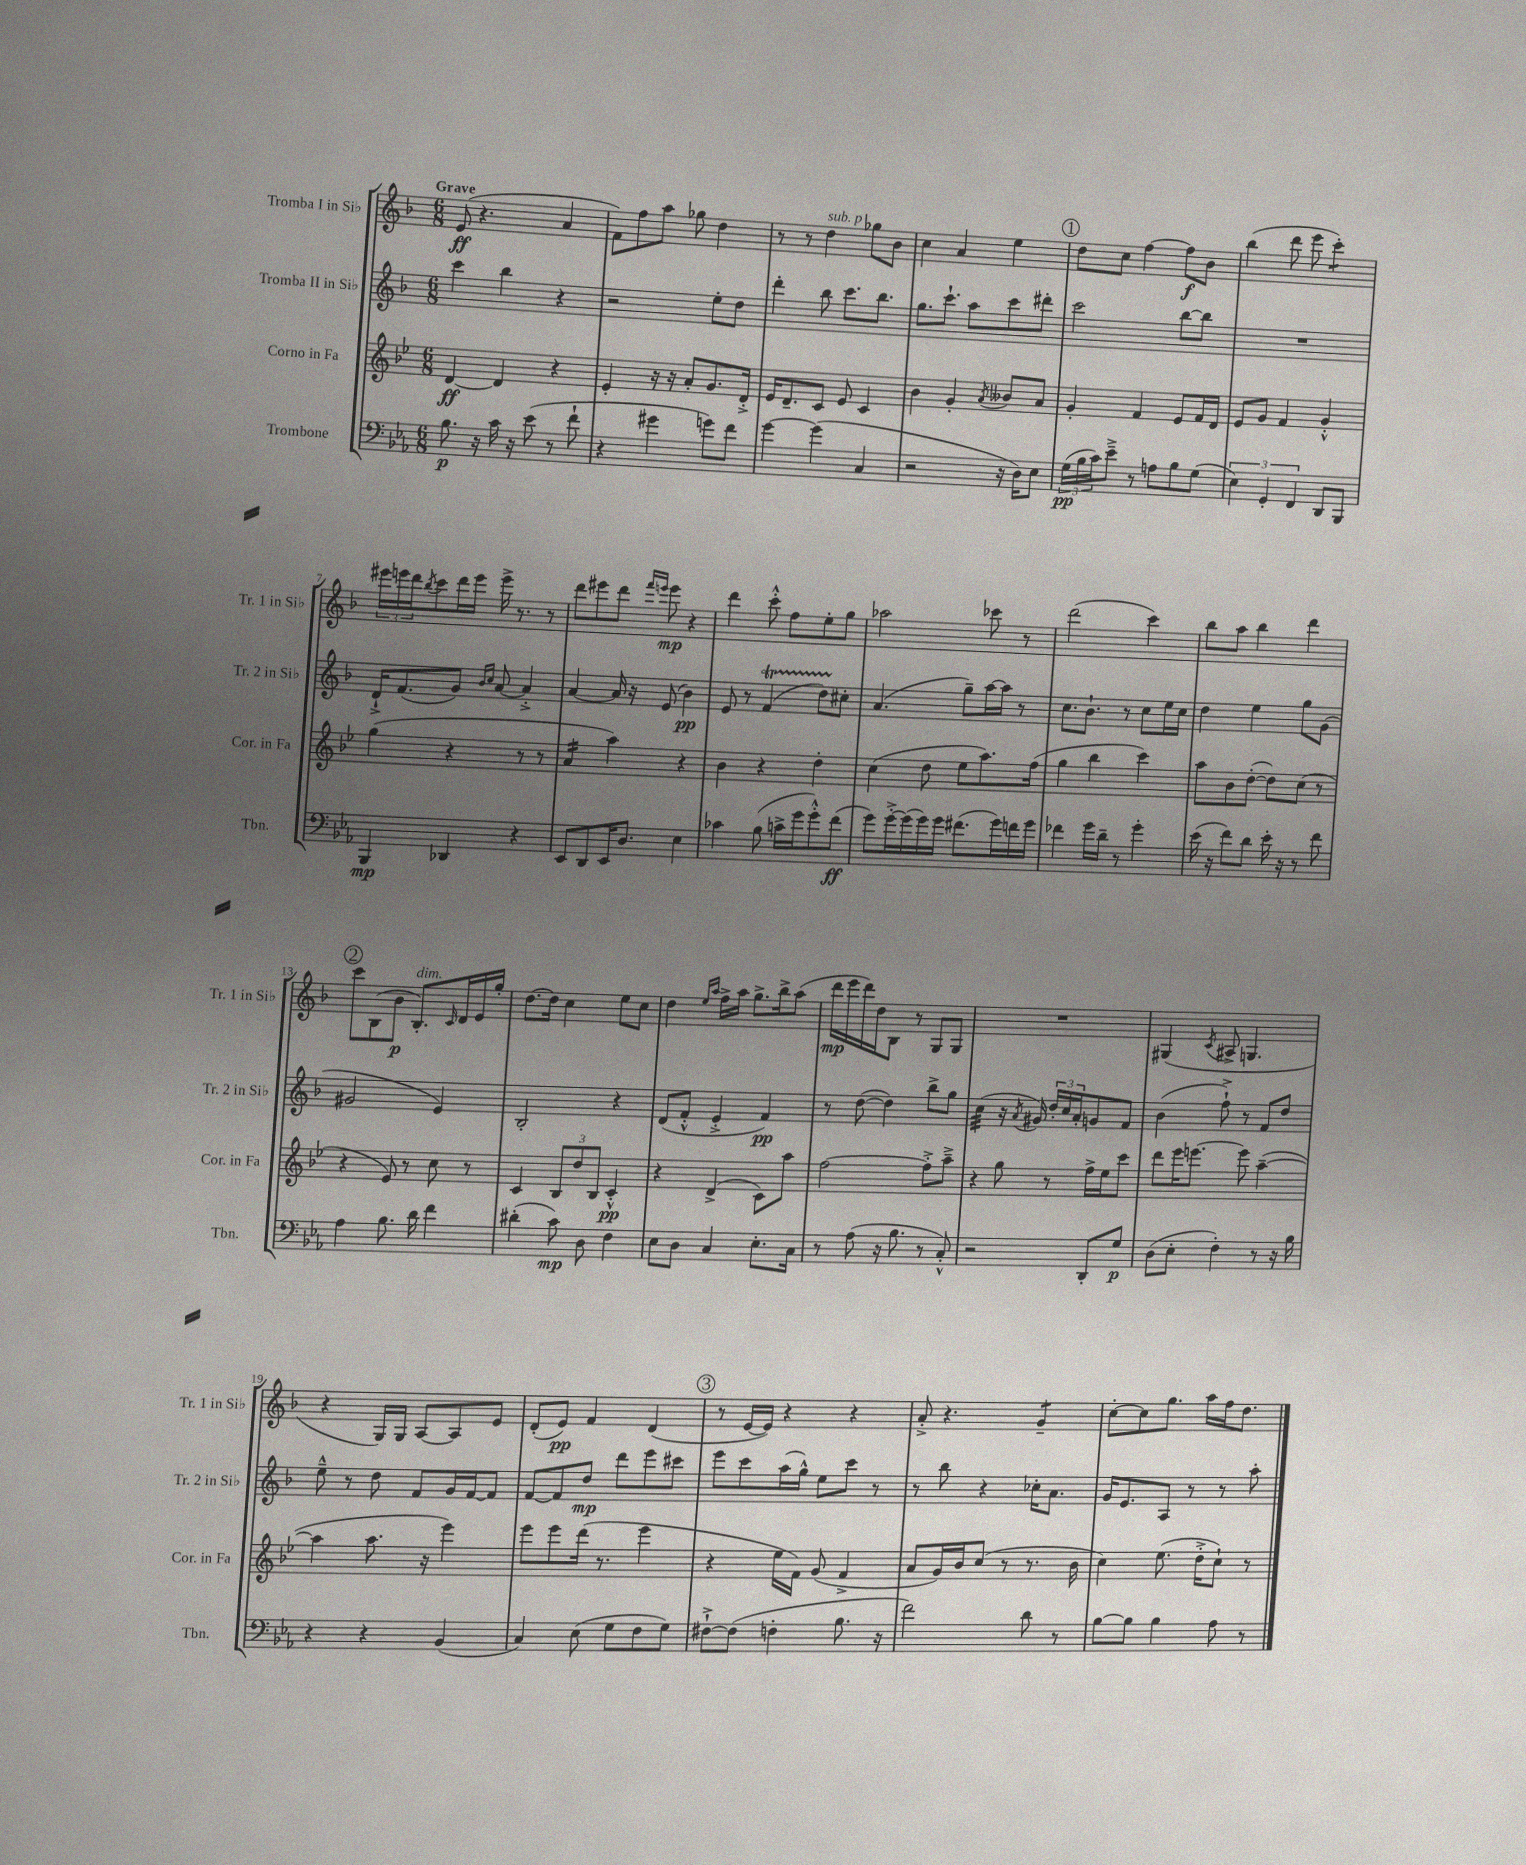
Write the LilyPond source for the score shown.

<<
\new StaffGroup <<
\new Staff = "s0" \with { instrumentName = "Tromba I in Sib" shortInstrumentName = "Tr. 1 in Sib" } {
    \clef treble \key f \major \numericTimeSignature \time 6/8 \tempo "Grave"
    e'8\ff( r4. a'4 |
    f'8) f''8 a''8 ges''8 d''4 |
    r8 r8 d''4^\markup { \italic "sub. p" } ges''8 bes'8 |
    c''4 a'4 e''4 |
    \mark \markup { \circle "1" } d''8 c''8 f''4~ f''8\f bes'8 |
    bes''4( d'''8 e'''8 c'''4:8-.) |
    \tuplet 3/2 { eis'''16 e'''16 d'''16 } \acciaccatura { bes''8 } c'''8 d'''16 e'''16 e'''16-> r8. r8 |
    d'''8 eis'''8 d'''8 \grace { f'''16 e'''16 } e'''8\mp r4 |
    d'''4 c'''8-.-^ f''8 e''8-. g''8 |
    aes''2 ces'''8 r8 |
    d'''2( c'''4) |
    bes''8 a''8 bes''4 d'''4 |
    \mark \markup { \circle "2" } c'''8 bes8( bes'8\p bes8.-.^\markup { \italic "dim." }) \grace { c'16 } d'16 e'16 g''16-. |
    d''8.~ d''16 c''4 e''8 c''8 |
    d''4 \grace { e''16 a''16 } f''16-> a''16 g''8.-> bes''16-> a''8( |
    d'''16\mp e'''16 d'''16) d''16 bes8 r8 g8 g8 |
    R2. |
    gis4( \acciaccatura { c'8 } ais8-> g4. |
    r4 g16) g16 a8~ a8 e'8 |
    d'8-.( e'8\pp) f'4 d'4( |
    \mark \markup { \circle "3" } r8 e'16~ e'16) r4 r4 |
    a'8-.-> r4. g'4:8-- |
    c''8~-. c''8 g''8. a''16 f''16 d''8. \bar "|." |
}
\new Staff = "s1" \with { instrumentName = "Tromba II in Sib" shortInstrumentName = "Tr. 2 in Sib" } {
    \clef treble \key f \major \numericTimeSignature \time 6/8
    c'''4 bes''4 r4 |
    r2 e''8-. d''8 |
    d'''4-. bes''8 c'''8. bes''8. |
    g''8. c'''8.-! a''8 c'''8 dis'''8-. |
    \mark \markup { \circle "1" } c'''2 bes''8~ bes''8 |
    R2. |
    d'16-!-> f'8.( g'8) \grace { bes'16 c''16 } a'8~ a'4-.-> |
    a'4~ a'16 r16 e'8( bes'4\pp) |
    e'8 r8 f'4\startTrillSpan( d''8) cis''8-.\stopTrillSpan |
    a'4.( g''8--) a''16~ a''16 r8 |
    c''8. bes'8.-! r8 c''8 e''16 c''16 |
    d''4 e''4 g''8 g'8( |
    \mark \markup { \circle "2" } gis'2 e'4) |
    bes2-. r4 |
    d'8( f'8-.-^ e'4-.-> f'4\pp) |
    r8 d''8~( d''4) bes''8-> g''8 |
    c''4:32( r16 \acciaccatura { a'8 } gis'16) \tuplet 3/2 { d''16-. c''16 a'16-. } g'8 f'8 |
    bes'4( f''8-!->) r8 f'8 d''8 |
    e''8---^ r8 d''8 f'8 g'16 f'16~ f'8 |
    f'8~ f'8 d''8\mp d'''8 e'''8 cis'''8 |
    \mark \markup { \circle "3" } e'''8 c'''8 a''16( g''16-^) e''8 c'''8 r8 |
    r8 bes''8 r4 ces''16-. a'8. |
    g'16 e'8. a8 r8 r8 a''8-. \bar "|." |
}
\new Staff = "s2" \with { instrumentName = "Corno in Fa" shortInstrumentName = "Cor. in Fa" } {
    \clef treble \key bes \major \numericTimeSignature \time 6/8
    d'4~\ff d'4 r4 |
    ees'4-. r16 r16 a'8-. g'8. d'16-.-> |
    ees'16 d'8.-- c'8 ees'8 c'4 |
    bes'4 g'4-. \acciaccatura { a'8 } beses'8 a'8 |
    \mark \markup { \circle "1" } g'4-. f'4 ees'8 f'16 d'16 |
    ees'8 g'8 f'4 g'4-.-^ |
    g''4( r4 r8 r8 |
    a'4:16 a''4) r4 |
    bes'4 r4 d''4-. |
    c''4( d''8 ees''8 a''8.) f''16( |
    g''4 bes''4 c'''4) |
    a''8 bes'8 d''8~-.( d''8) c''8( r8 |
    \mark \markup { \circle "2" } r4 ees'8) r8 c''8 r8 |
    c'4 \tuplet 3/2 { bes8 d''8 bes8 } c'4-.-^\pp |
    r4 d'4->( c'8) a''8 |
    f''2~ f''8-.-> a''8---> |
    r4 g''8 r8 f''16-> ees''16 c'''8 |
    d'''8 ees'''16 e'''8.~ e'''8 a''4~--( |
    a''4 a''8. r16 ees'''4) |
    ees'''8 ees'''8 d'''16( r8. ees'''4 |
    \mark \markup { \circle "3" } r4 ees''16 f'16) g'8( f'4-> |
    a'8 g'16) bes'16 c''8( r8 r8. bes'16 |
    c''4) ees''8.( d''16-.-> c''8-!) r8 \bar "|." |
}
\new Staff = "s3" \with { instrumentName = "Trombone" shortInstrumentName = "Tbn." } {
    \clef bass \key ees \major \numericTimeSignature \time 6/8
    bes8.\p r16 c'16 r16 ees'8( r8 f'8-! |
    r4 gis'4 g'8) f'8 |
    g'4~ g'4( c4 |
    r2 r16 d16) ees8 |
    \mark \markup { \circle "1" } \tuplet 3/2 { g16\pp( bes16 c'16) } ees'8---> r8 a8 bes8 g8( |
    \tuplet 3/2 { ees4) g,4-. f,4 } d,8 bes,,8 |
    bes,,4\mp des,4 r4 |
    ees,8 d,8 ees,16 d8. ees4 |
    ces'4 bes8( c'16-> g'16 g'8-.-^) f'8\ff( |
    g'8) g'16~-.-> g'16( g'16) g'16 fis'8.( g'16) f'16 g'16 |
    fes'4 g'16 d'16-- r8 g'4-. |
    ees'16( r16 f'8) d'8 ees'16-. r16 r8 f'8 |
    \mark \markup { \circle "2" } aes4 bes8. d'16 f'4 |
    dis'4-.( c'8\mp) d8 f4 |
    ees8 d8 c4 ees8.-. c16 |
    r8 aes8( r16 bes8. r8 c8-.-^) |
    r2 d,8-. g8\p |
    d8( ees8-. f4-.) r8 r16 bes16 |
    r4 r4 bes,4( |
    c4) ees8( g8 f8 g8) |
    \mark \markup { \circle "3" } fis8~-!-> fis8( f4-. bes8. r16 |
    f'2) d'8 r8 |
    bes8~ bes8 bes4 aes8 r8 \bar "|." |
}
>>
>>
